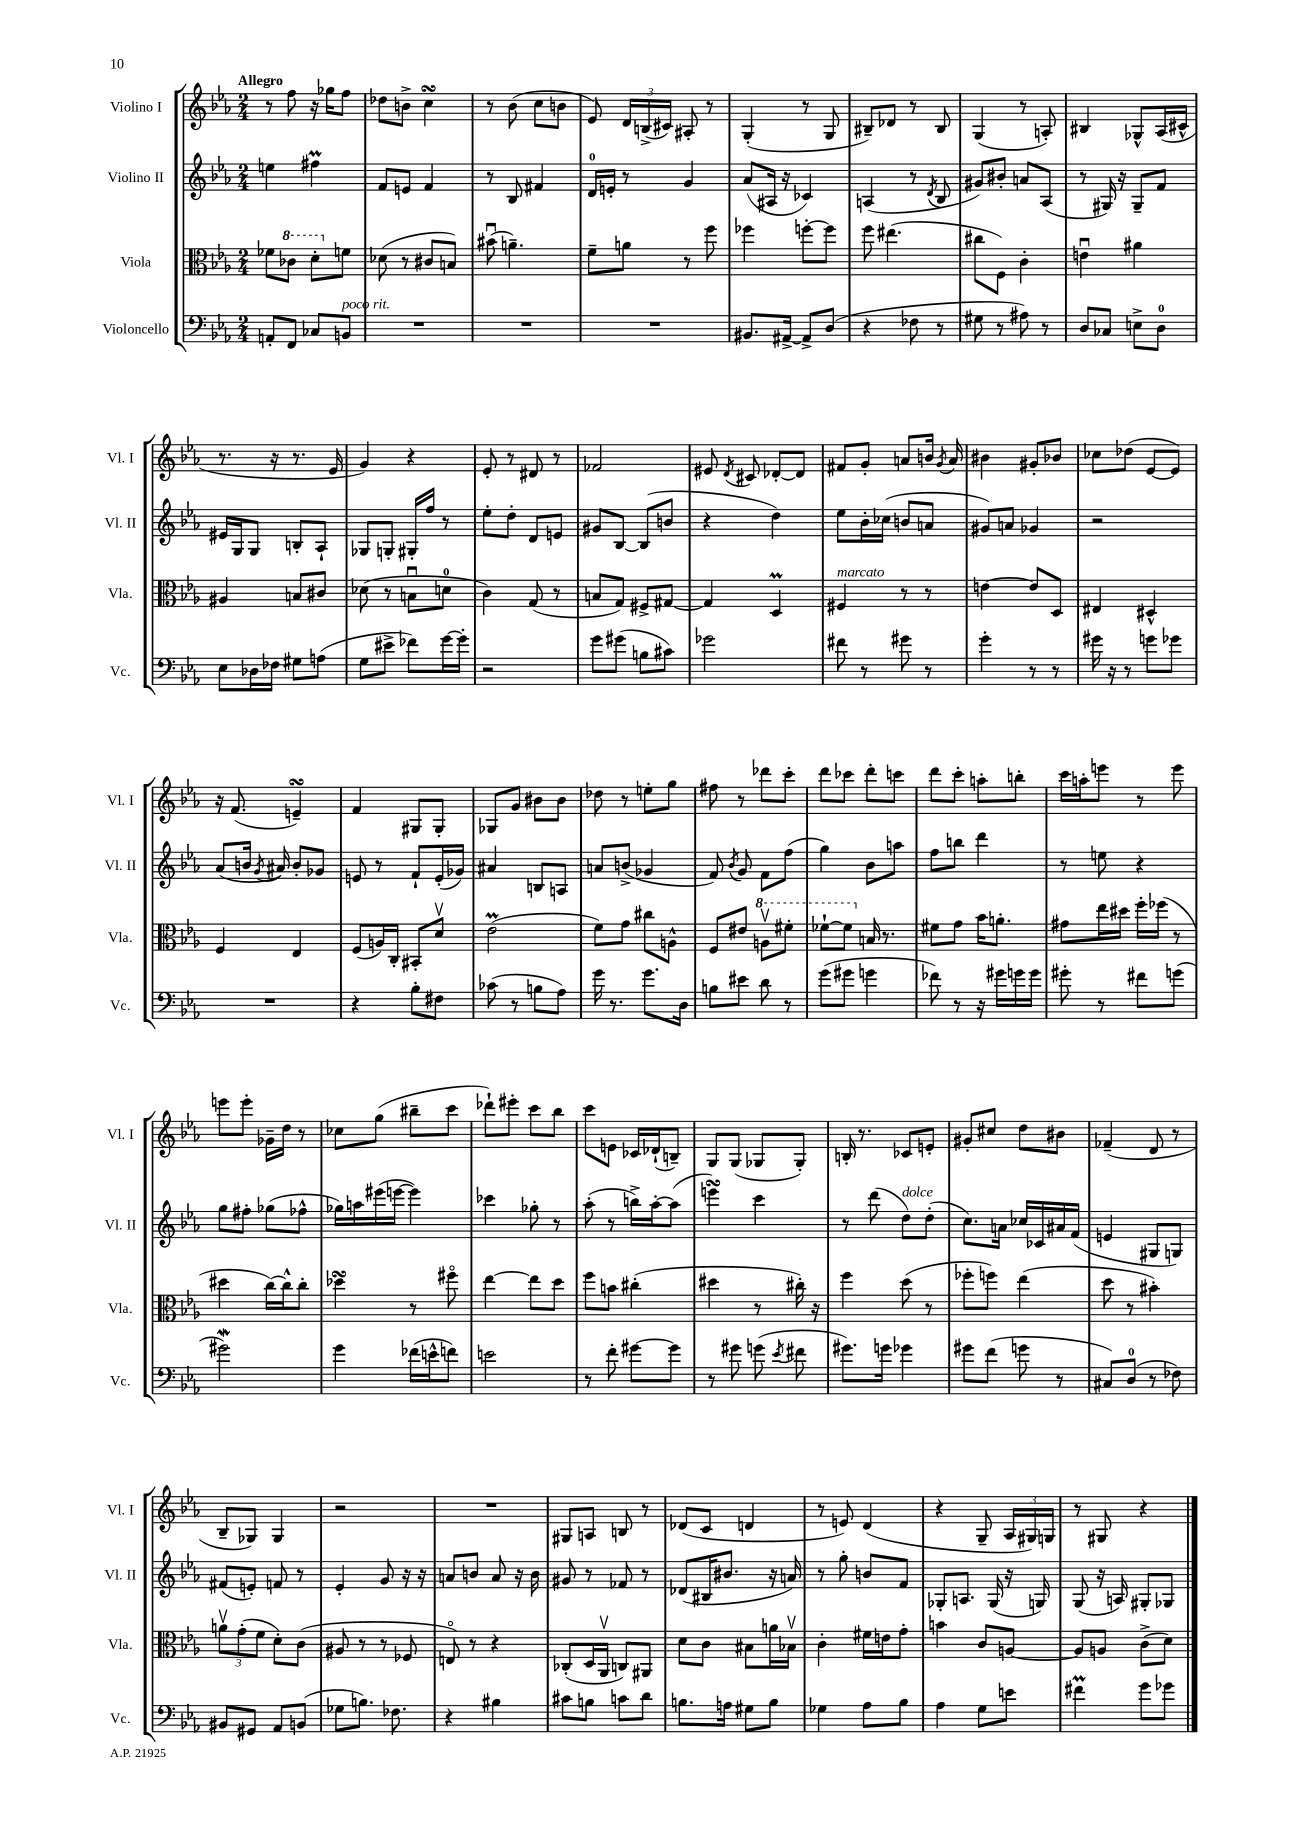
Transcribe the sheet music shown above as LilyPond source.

<<
\new StaffGroup <<
\new Staff = "s0" \with { instrumentName = "Violino I" shortInstrumentName = "Vl. I" } {
    \clef treble \key ees \major \numericTimeSignature \time 2/4 \tempo "Allegro"
    \autoBeamOff r8 f''8 r16 ges''16[ f''8] |
    des''8[ b'8]-> c''4\turn |
    r8 bes'8( c''8[ b'8] |
    ees'8) \tuplet 3/2 { d'16[ b16->( cis'16]) } ais8-. r8 |
    g4-.( r8 g8 |
    bis8[--) des'8] r8 bis8 |
    g4( r8 a8-.) |
    bis4 ges8[-^ aes16( cis'16]-^ |
    r8. r16 r8. ees'16 |
    g'4) r4 |
    ees'8-. r8 dis'8 r8 |
    fes'2 |
    eis'8 \acciaccatura { d'8 } cis'8 des'8[~-. des'8] |
    fis'8[ g'8]-. a'8[ b'16] \acciaccatura { g'8 } a'16 |
    bis'4 gis'8[-. bes'8] |
    ces''8[ des''8]( ees'8[~ ees'8]) |
    r16 f'8.( e'4--\turn) |
    f'4 gis8[ gis8]-. |
    ges8[ g'8] bis'8[ bis'8] |
    des''8 r8 e''8[-. g''8] |
    fis''8 r8 des'''8[ c'''8]-. |
    d'''8[ ces'''8] d'''8[-. c'''8] |
    d'''8[ c'''8]-. a''8[-. b''8]-. |
    c'''16[ a''16-. e'''8] r8 e'''8 |
    e'''8[ e'''8]-. ges'16[-- d''16] r8 |
    ces''8[ g''8]( bis''8[-- c'''8] |
    des'''8[-!) eis'''8]-. c'''8[ bes''8] |
    c'''8[ e'8] ces'16[ des'16-!( b8]--) |
    g8[ g8]( ges8[ ges8]-.) |
    b16-. r8. ces'8[ e'8]-. |
    gis'8[-. cis''8] d''8[ bis'8] |
    fes'4--( d'8 r8 |
    bes8[-- ges8]) ges4 |
    r2 |
    R2 |
    gis8[ a8] b8 r8 |
    des'8[( c'8] d'4 |
    r8 e'8) d'4( |
    r4 g8-- \tuplet 3/2 { aes16[ gis16) g16] } |
    r8 gis8 r4 \bar "|." |
}
\new Staff = "s1" \with { instrumentName = "Violino II" shortInstrumentName = "Vl. II" } {
    \clef treble \key ees \major \numericTimeSignature \time 2/4
    \autoBeamOff e''4 fis''4\prall |
    f'8[ e'8] f'4 |
    r8 bes8 fis'4 |
    d'16[-0 e'16]-. r8 g'4 |
    aes'8[( ais16] r16 ces'4) |
    a4( r8 \acciaccatura { d'8 } bes8 |
    gis'8[) bis'8]-. a'8[ aes8]( |
    r8 gis16) r16 gis8[-- f'8] |
    eis'16[ g16 g8] b8[-. aes8]-! |
    ges8[ g8]-. gis16[-. f''16] r8 |
    ees''8[-. d''8]-. d'8[ e'8] |
    gis'8[ bes8]~ bes8[( b'8] |
    r4 d''4) |
    ees''8[ bes'16-. ces''16]( b'8[ a'8] |
    gis'8[) a'8] ges'4 |
    r2 |
    aes'8[( b'16] \acciaccatura { g'8 } ais'16) b'8[-. ges'8] |
    e'8 r8 f'8[-! e'16-.( ges'16]) |
    ais'4 b8[ a8] |
    a'8[ b'8]->( ges'4 |
    f'8) \acciaccatura { bes'8 } g'8 f'8[ f''8]( |
    g''4) bes'8[ a''8] |
    f''8[ b''8] d'''4 |
    r8 e''8 r4 |
    g''8[ fis''8]-. ges''8[( fes''8]-^ |
    ges''16[) a''16 eis'''16( e'''16]~ e'''4) |
    ces'''4 ges''8-. r8 |
    aes''8-.( r8 b''16[->) aes''16~-. aes''8]( |
    e'''4\turn) c'''4 |
    r8 d'''8( d''8[^\markup { \italic "dolce" }) d''8]-.( |
    c''8.[) a'16] ces''16[ ces'16 ais'16 f'16]( |
    e'4 gis8[ g8]) |
    fis'8[( e'8]-.) f'8 r8 |
    ees'4-. g'8 r16 r16 |
    a'8[ b'8] a'8 r16 b'16 |
    gis'8 r8 fes'8 r8 |
    des'8[( bis16 bis'8.] r16 a'16) |
    r8 g''8-. b'8[ f'8] |
    ges8[-. a8.] ges16( r16 g16) |
    g8( r16 a16) gis8[-. ges8] \bar "|." |
}
\new Staff = "s2" \with { instrumentName = "Viola" shortInstrumentName = "Vla." } {
    \clef alto \key ees \major \numericTimeSignature \time 2/4
    \autoBeamOff fes'8[ \ottava #1 ces''8] d''8[-. \ottava #0 f'8] |
    des'8( r8 cis'8[ b8]) |
    bis'8\downbow( a'4.--) |
    f'8[-- a'8] r8 f''8 |
    fes''4 f''8[~-. f''8] |
    f''8 eis''4.( |
    cis''8[ f8]) c'4-. |
    e'4\downbow ais'4 |
    ais4 b8[ cis'8] |
    des'8( r8 b8[\downbow d'8]-0 |
    c'4) g8( r8 |
    b8[ g8]) fis8[-> gis8]~ |
    gis4 d4\prall |
    fis4^\markup { \italic "marcato" } r8 r8 |
    e'4~ e'8[ d8] |
    eis4 dis4-^ |
    f4 ees4 |
    f8[( a16) c16]-. bis,8[-. d'8]\upbow |
    ees'2\prall( |
    f'8[) g'8] cis''8[ a8]-^ |
    f8[ eis'8] \ottava #1 a'8[\upbow fis''8]-. |
    fes''8[~-! fes''8] \ottava #0 b16 r8. |
    fis'8[ g'8] bes'16[ a'8.]-. |
    gis'8[ ees''16 dis''16] f''16[-. fes''16]( r8 |
    dis''4 c''16[~) c''16-^ c''8]-. |
    des''4\turn r8 fis''8\flageolet |
    ees''4~ ees''8[ d''8] |
    f''8[ b'8] cis''4-.( |
    dis''4 r8 cis''16-.) r16 |
    f''4 d''8( r8 |
    fes''8[-. f''8]) ees''4( |
    d''8 r8 bis'4-.) |
    \tuplet 3/2 { a'8[\upbow g'8-.( f'8] } d'8[-.) c'8]( |
    ais8 r8 r8 fes8 |
    e8\flageolet) r8 r4 |
    ces8[-.( d16 aes,16]\upbow c8[) ais,8] |
    d'8[ c'8] bis8[ a'16 bes16]\upbow |
    c'4-. fis'16[ e'16 g'8]-. |
    b'4 c'8[ a8]~ |
    a8[ a8] c'8[->( d'8]) \bar "|." |
}
\new Staff = "s3" \with { instrumentName = "Violoncello" shortInstrumentName = "Vc." } {
    \clef bass \key ees \major \numericTimeSignature \time 2/4
    \autoBeamOff a,8[-. f,8] ces8[ b,8]^\markup { \italic "poco rit." } |
    R2 |
    R2 |
    R2 |
    bis,8.[ ais,16]~-> ais,8[-> d8]( |
    r4 fes8 r8 |
    gis8 r8 ais8) r8 |
    d8[ ces8] e8[-> d8]-0 |
    ees8[ des16 fes16] gis8[ a8]( |
    g8[ eis'8]-> fes'8[) g'16~ g'16]-. |
    r2 |
    g'8[ gis'8]( b8[ cis'8]) |
    ges'2 |
    fis'8 r8 gis'8 r8 |
    g'4-. r8 r8 |
    gis'16 r16 r8 g'8[ ges'8] |
    R2 |
    r4 bes8[-. fis8] |
    ces'8( r8 b8[ aes8]) |
    g'16 r8. g'8.[ d16] |
    b8[ eis'8] d'8 r8 |
    g'8[( gis'8] g'4 |
    fes'8) r8 r16 gis'16[ g'16 g'16] |
    gis'8-. r8 fis'8[ g'8]( |
    gis'2\mordent) |
    g'4 fes'16[( e'16-^ f'8]) |
    e'2 |
    r8 f'8-. gis'8[~ gis'8] |
    r8 gis'8 g'8( \acciaccatura { ees'8 } fis'8 |
    gis'8.[) g'16] ges'4 |
    gis'8[ f'8]( g'8 r8 |
    cis8[) d8]-0( r8 fes8) |
    bis,8[ gis,8] aes,8[ b,8]( |
    ges8[ b8.]) fes8. |
    r4 bis4 |
    cis'8[ b8] c'8[ d'8] |
    b8.[ a16] gis8[ b8] |
    ges4 aes8[ bes8] |
    aes4 g8[ e'8] |
    fis'4\prall g'8[ ges'8] \bar "|." |
}
>>
>>
\layout { \context { \Score \remove "Bar_number_engraver" } }
